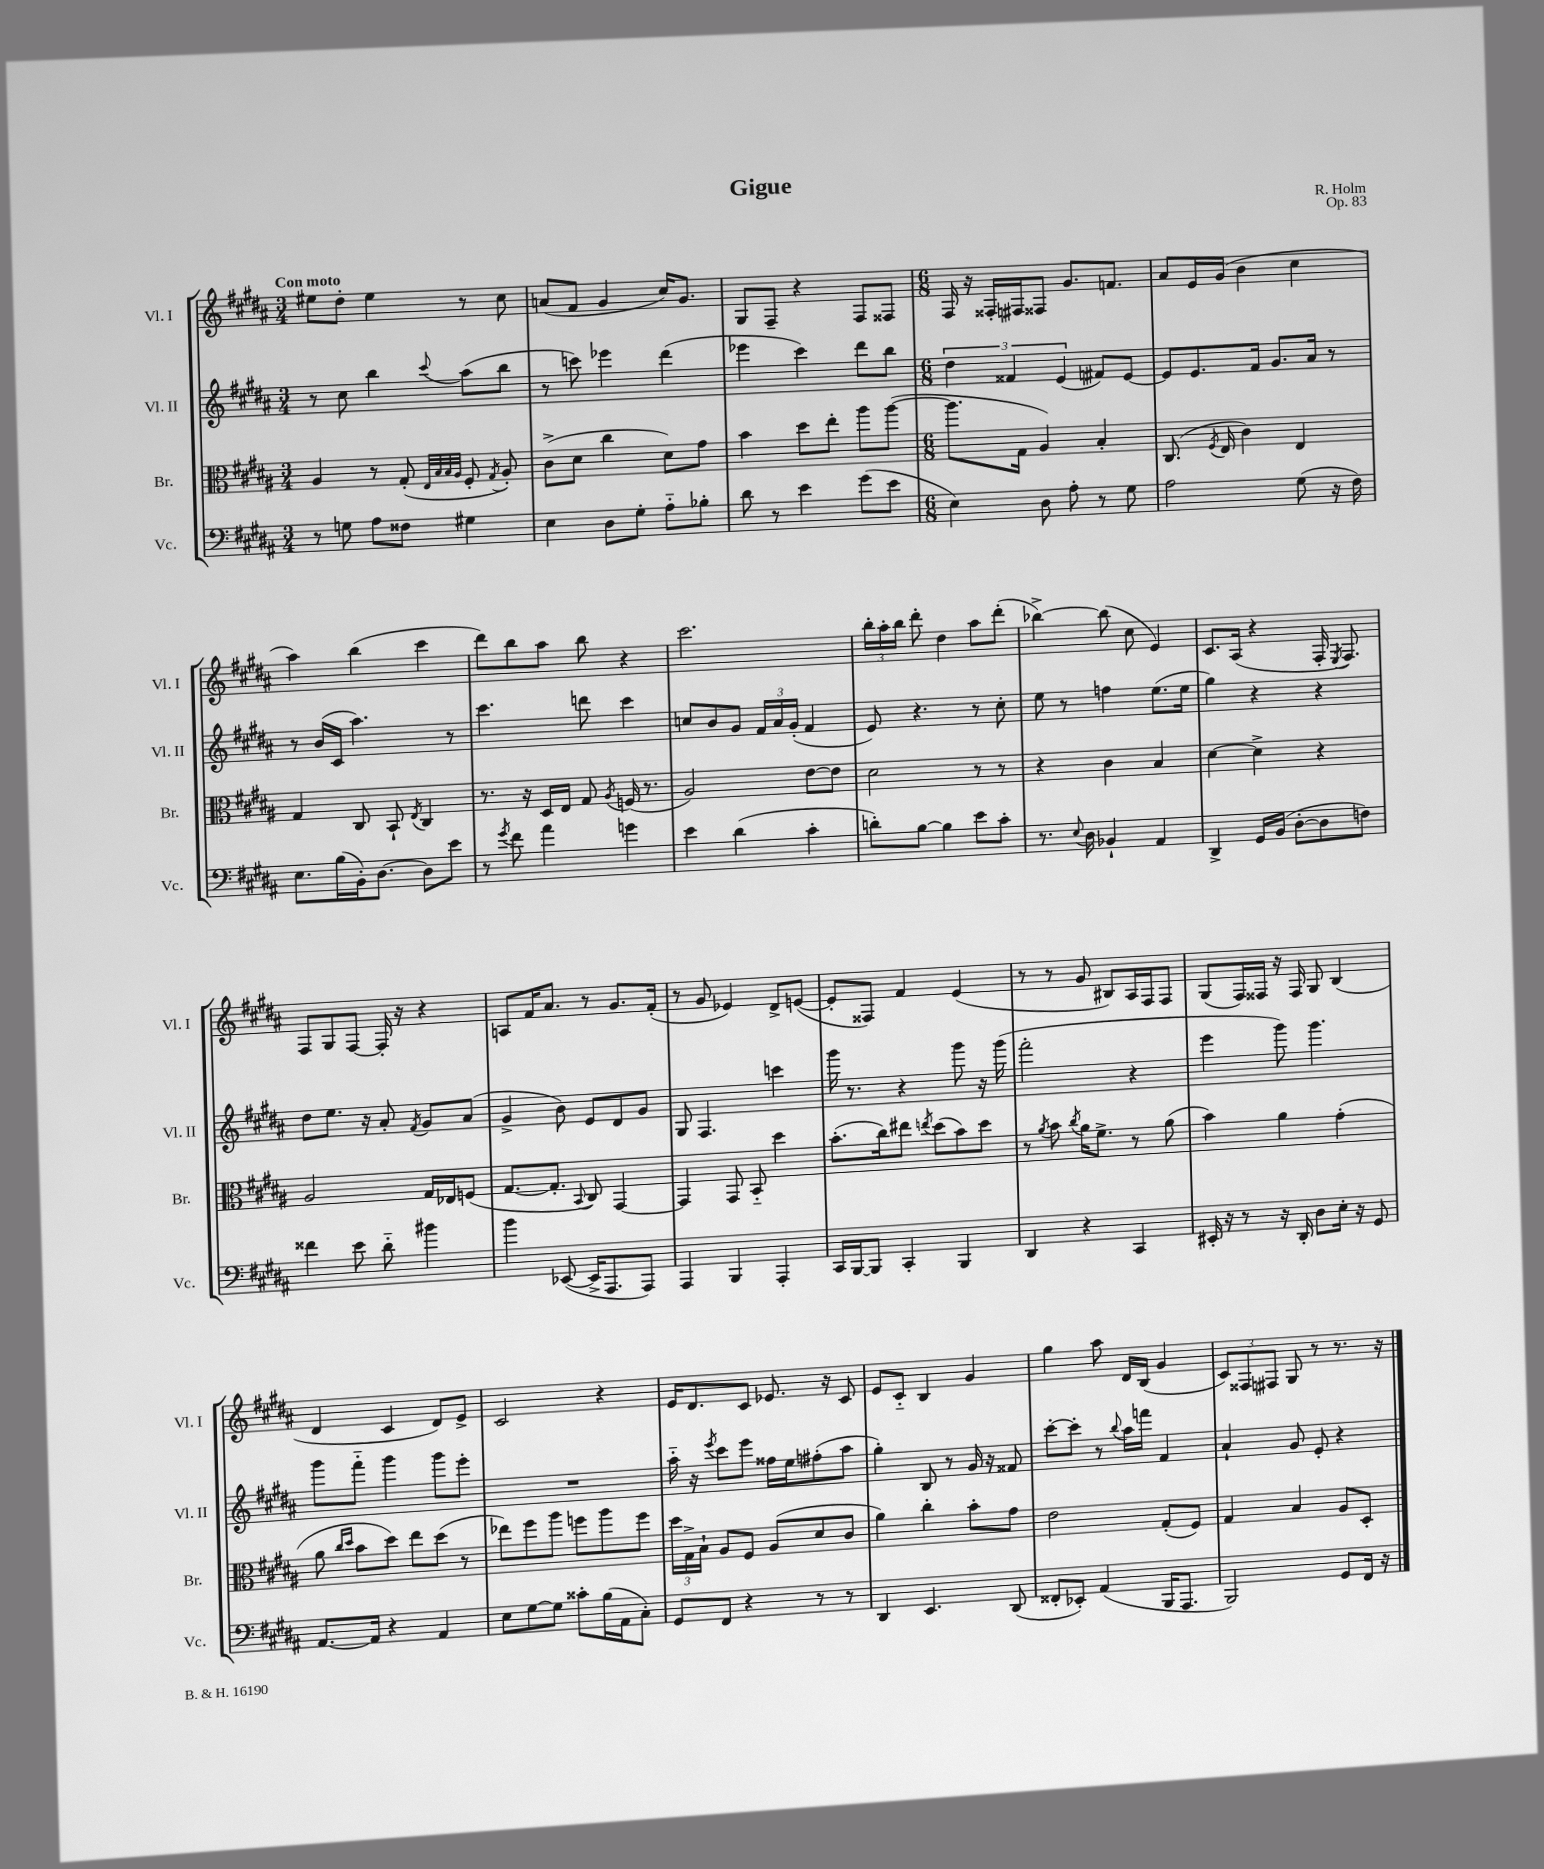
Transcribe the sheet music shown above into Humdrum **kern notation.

**kern	**kern	**kern	**kern
*staff4	*staff3	*staff2	*staff1
*clefF4	*clefC3	*clefG2	*clefG2
*k[f#c#g#d#a#]	*k[f#c#g#d#a#]	*k[f#c#g#d#a#]	*k[f#c#g#d#a#]
*M3/4	*M3/4	*M3/4	*M3/4
8r	4A#	8r	8ee#
8G	.	8cc#	8dd#'
8A#	8r	4bb	4ee#
8F##	(8G#'	.	.
.	32qqE	.	.
.	32qqB	.	.
.	32qqB	.	.
.	32qqA#	8qqccc#	.
4G#	8F#'	(8aa#	8r
.	8qG#	.	.
.	8A#')	8bb	8cc#
=	=	=	=
4E	(8c#^	8r	(8a
.	8d#	8ccc)	8f#
8D#	4cc#	4eee-	4g#
8G#'	.	.	.
8A#'~	8d#)	(4ddd#	16cc#)
.	.	.	8.g#
8B-'	8g#	.	.
=	=	=	=
8d#	4b	4eee-	8G#
8r	.	.	8F#~
4e	8dd#	4ccc#)	4r
.	8ee'	.	.
(8g#	8aa#	8ddd#	8F#
8e	([8aa#	8bb	8F##
=	=	=	=
*M6/8	*M6/8	*M6/8	*M6/8
4E)	8.aa#]	6dd#	16F#
.	.	.	16r
.	.	.	16F##'
.	.	6f##	.
.	16G#	.	16F#
8D#	4A#)	.	8F##
.	.	(6e	.
8A#'	.	.	8.g#
8r	4B'	8f#)	.
.	.	.	8.f
8G#	.	[8e	.
=	=	=	=
2A#	(8.C#	8e]	8a#
.	.	8.e	16e
.	8qF#	.	.
.	16E	.	(16g#
.	4c#)	.	4b
.	.	16f#	.
.	.	8.g#	.
(8G#	4E	.	4cc#
.	.	16a#	.
16r	.	8r	.
16F#)	.	.	.
=	=	=	=
8.E	4G#	8r	4aa#)
.	.	(16b	.
(16B	.	16c#	.
16BB')	8C#	4.aa#)	(4bb
[8.D#	.	.	.
.	8BB`	.	.
.	8qE	.	.
8D#]	4C#	.	4ccc#
8e	.	8r	.
=	=	=	=
8r	8.r	4.ccc#	8ddd#)
8qg#	.	.	.
8f#	.	.	8bb
.	16r	.	.
4a#	16D#	.	8aa#
.	16E	.	.
.	8G#	8ddd	8bb
.	8qA#	.	.
4g	(16F	4ccc#	4r
.	8.r	.	.
=	=	=	=
4e	2A#)	8cc	2.ccc#
.	.	8b	.
(4d#	.	8g#	.
.	.	24f#	.
.	.	24a#	.
.	.	(24g#'	.
4c#'	[8e	4f#	.
.	8e]	.	.
=	=	=	=
8d')	2d#	8e)	24bb'
.	.	.	24aa#'
.	.	.	24bb
[8B	.	4.r	8ddd#'
4B]	.	.	4dd#
8e	8r	8r	8aa#
8c#'	8r	8cc#'	(8ddd#'
=	=	=	=
8.r	4r	8ee	[4bb-^)
.	.	8r	.
8qqE	.	.	.
16D#	.	.	.
4BB-`	4c#	4ff	(8bb-]
.	.	.	8cc#
4AA#	4B	(8.ee	4e)
.	.	16ee	.
=	=	=	=
4DD#^	[4d#	4gg#)	8.c#
.	.	.	(16A#
16GG#	4d#^]	4r	4r
(16BB	.	.	.
[8D#'	.	.	.
8D#]	4r	4r	16F#'
.	.	.	8qE
.	.	.	8.F#)
8F)	.	.	.
=	=	=	=
4f##	2A#	8dd#	8F#
.	.	8.ee	8G#
8e	.	.	[8F#
.	.	16r	.
8d#'~	.	8a#'	16F#']
.	.	.	16r
.	.	8qf#	.
4b#	16G#	8g#	4r
.	16E-	.	.
.	(8F	(8a#	.
=	=	=	=
4b	[8.G#	4g#^	8A
.	.	.	16f#
.	8.G#']	.	8.a#
([8EE-	.	8b)	.
.	8qqBB	.	.
16EE-^]	8C#)	8e	8r
8.AAA#	.	.	.
.	[4GG#	8d#	8.g#
8AAA#)	.	8g#	.
.	.	.	(16f#'
=	=	=	=
4AAA#	4GG#]	8G#	8r
.	.	4.F#	8g#
4BBB	8GG#	.	4e-)
.	8BB'~	.	.
4AAA#'	4dd#	4ccc	8d#^
.	.	.	([8e
=	=	=	=
16CC#	(8.b'	16ggg#	8e']
[16BBB	.	8.r	.
8BBB]	.	.	8F##)
.	16cc#)	.	.
4CC#'	8ee#	4r	4f#
.	8qee	.	.
.	(8dd#	.	.
4BBB	8b)	8ggg#	(4e
.	8dd#	16r	.
.	.	(16ggg#	.
=	=	=	=
4DD#	8r	2fff#'	8r
.	8qa#	.	.
.	8b	.	8r
.	8qcc#	.	.
4r	16a#	.	8g#
.	8.f#^	.	.
.	.	.	8B#)
4CC#	8r	4r	16A#
.	.	.	16F#
.	(8a#	.	8F#
=	=	=	=
16EE#'	4b)	4eee	(8G#
16r	.	.	.
8r	.	.	16F#)
.	.	.	16F##
16r	4a#	8ggg#)	16r
16DD#'	.	.	16F##
8D#	.	4.ggg#	8G#
16E'	(4g#'	.	(4B
16r	.	.	.
8GG#	.	.	.
=	=	=	=
[8.AA#	8a#	8ggg#	4d#
.	16qqcc#	.	.
.	16qqdd#	.	.
.	8b	8fff#'~	.
16AA#]	.	.	.
4r	8dd#)	4ggg#	4c#
.	8ee	.	.
4AA#	(8dd#	8ggg#	8d#)
.	8r	8eee'	8e^
=	=	=	=
8E	8ee-)	2.r	2c#
[8G#	8ff#	.	.
8G#]	8aa#	.	.
8c##'	8ff	.	.
(16B	8aa#	.	4r
16AA#	.	.	.
8C#')	8ff	.	.
=	=	=	=
8GG#	24dd#	16aa#'~	16e
.	24G#^	.	.
.	.	16r	8.d#
.	24B`	.	.
.	.	8qeee	.
8FF#	8A#	8ccc#	.
4r	8F#	8eee	8c#
.	(8A#	16ff##	8.e-
.	.	16ee	.
8r	8d#	(8ff#'	.
.	.	.	16r
8r	8c#	8aa#	8c#
=	=	=	=
4DD#	4a#)	4gg#')	8e
.	.	.	8c#'~
4.EE	4cc#'	8B	4B
.	.	8r	.
.	8b'	16g#	4g#
.	.	16r	.
(8DD#	8g#	8f##	.
=	=	=	=
8FF##'	2e	[8ccc#'	4gg#
8EE-')	.	8ccc#']	.
(4AA#	.	8r	8aa#
.	.	8qqbb	.
.	.	16aa#	16d#
.	.	16fff	(16B
16BBB	(8G#'	4f#	4g#
8.AAA#	.	.	.
.	8F#)	.	.
=	=	=	=
2BBB)	4G#	4a#`	12c#)
.	.	.	12F##
.	.	.	12F#
.	4B	8g#	8G#
.	.	8e'	8r
8GG#	8A#	4r	8.r
16FF#	8D#'	.	.
16r	.	.	16r
==	==	==	==
*-	*-	*-	*-
